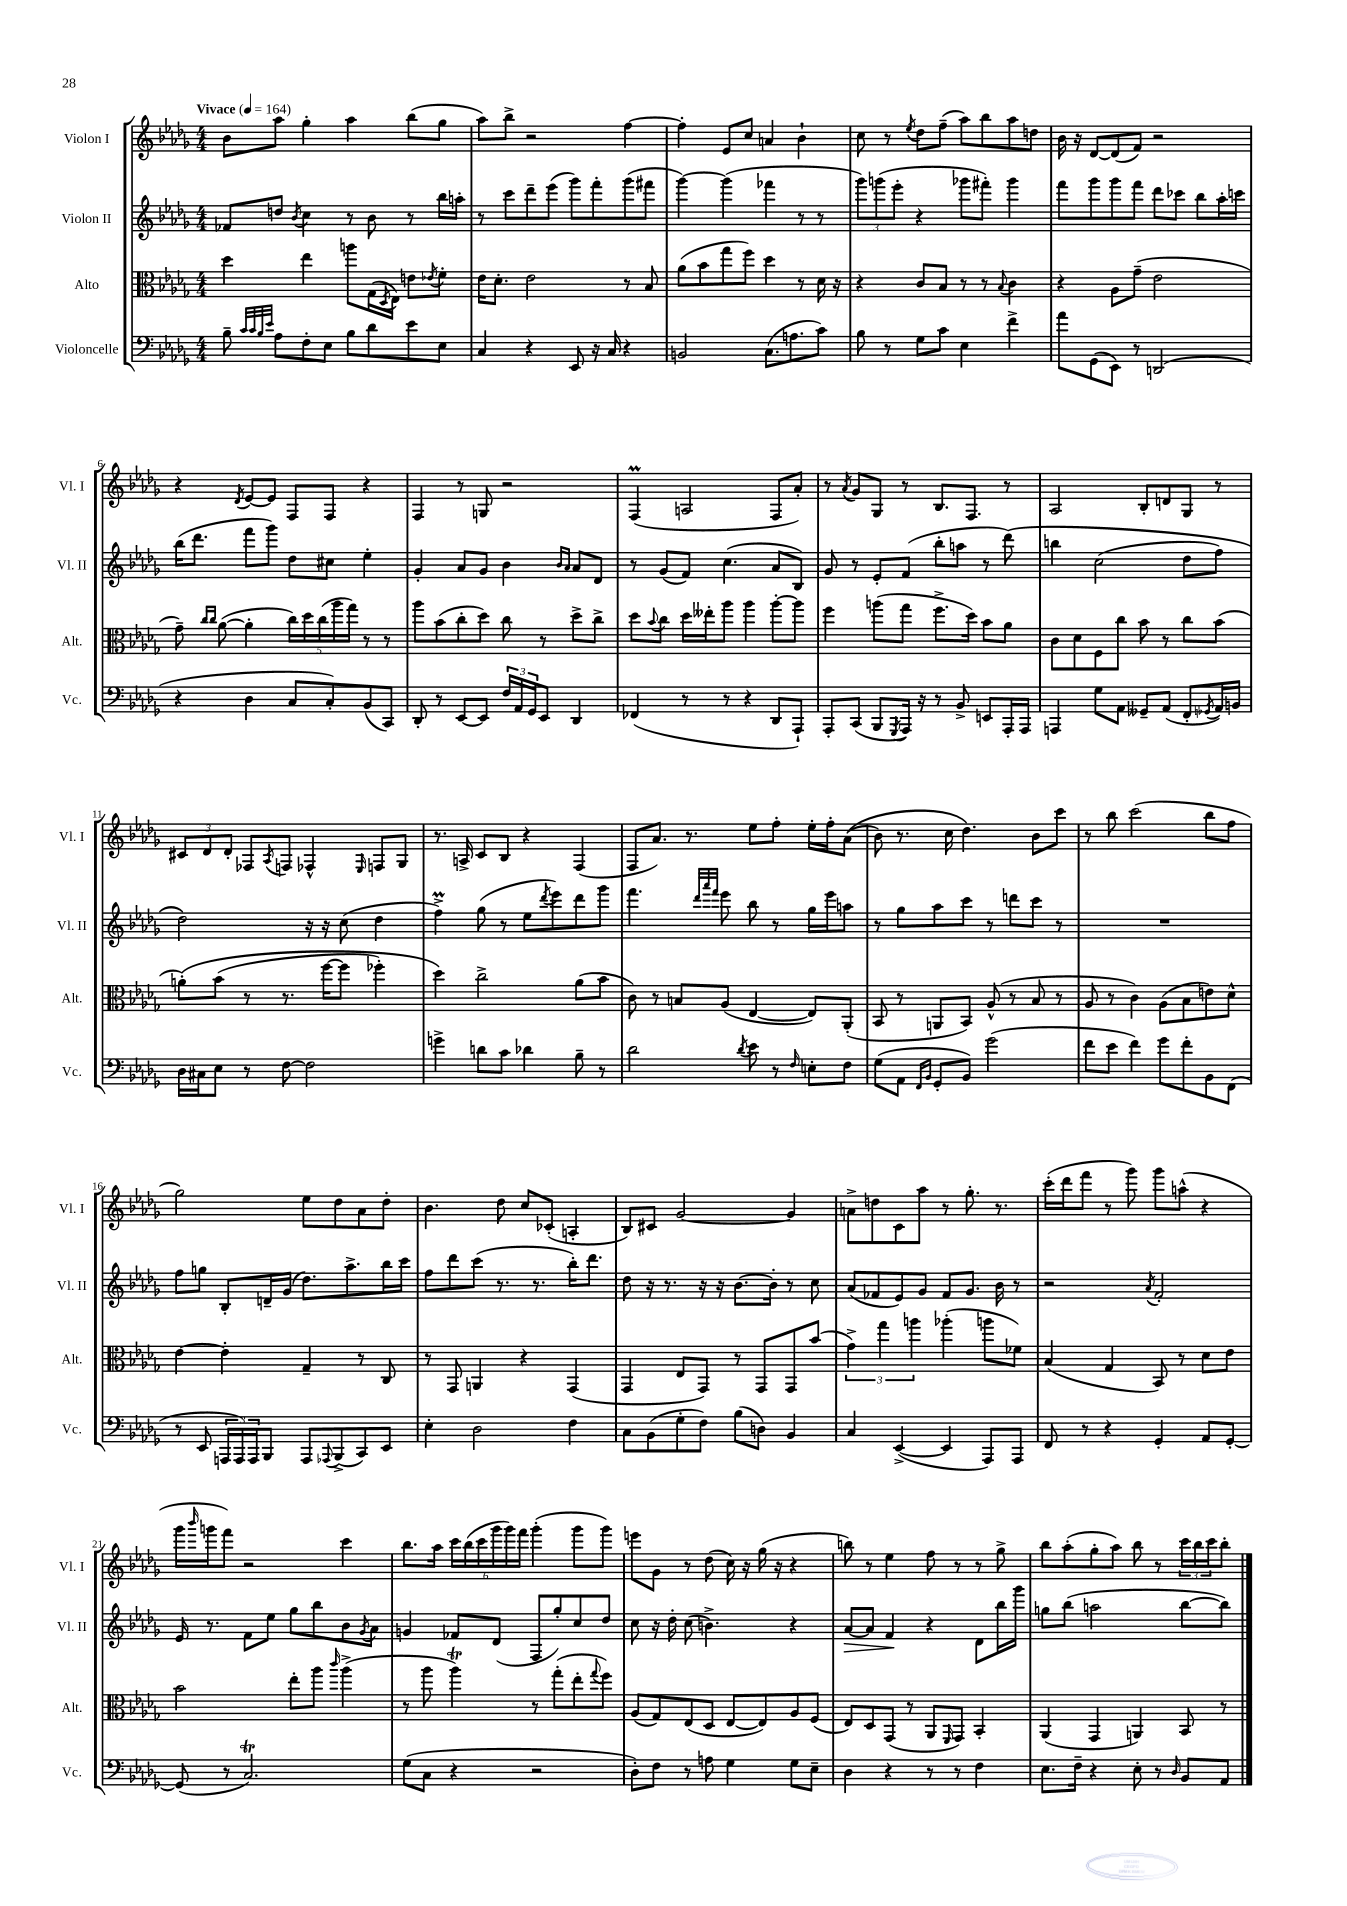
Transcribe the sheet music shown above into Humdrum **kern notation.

**kern	**kern	**kern	**dynam	**kern
*part4	*part3	*part2	*part2	*part1
*staff4	*staff3	*staff2	*staff2	*staff1
*I"Violoncelle	*I"Alto	*I"Violon II	*	*I"Violon I
*I'Vc.	*I'Alt.	*I'Vl. II	*	*I'Vl. I
*clefF4	*clefC3	*clefG2	*	*clefG2
*k[b-e-a-d-g-]	*k[b-e-a-d-g-]	*k[b-e-a-d-g-]	*	*k[b-e-a-d-g-]
*M4/4	*M4/4	*M4/4	*	*M4/4
*MM164	*MM164	*MM164	*	*MM164
=1	=1	=1	=1	=1
!	!	!	!	!LO:TX:a:B:t=Vivace
8B-~\	4dd-\	8f-X/L	.	8b-\L
32qqc/LLL	.	.	.	.
32qqc/	.	.	.	.
32qqB-/	.	.	.	.
32qqe-/JJJ	.	.	.	.
8A-\L	.	8ddn/J	.	8aa-\J
.	.	8qb-/	.	.
8F'\	4ee-\	4cc\	.	4gg-'\
8E-\J	.	.	.	.
8B-\L	8aan\L	8r	.	4aa-\
8d-\	(16G-\L	8b-\	.	.
.	8qD-/	.	.	.
.	16E-\JJ)	.	.	.
8e-\	8en\L	8r	.	(8bb-\L
.	8qe-X/	.	.	.
8E-\J	8f'\J	16bb-\LL	.	8gg-\J
.	.	16aan'\JJ	.	.
=2	=2	=2	=2	=2
4C/	16e-\KL	8r	.	8aa-\L)
.	8.d-'\J	.	.	.
.	.	8ccc\L	.	8bb-^\J
4r	2e-\	8ddd-~\	.	2r
.	.	(8eee-\J	.	.
8EE-/	.	8ggg-\L)	.	.
16r	.	8fff'\	.	.
16C/	.	.	.	.
4r	8r	(8ggg-\	.	[4ff\
.	8B-/	8fff#X\J	.	.
=3	=3	=3	=3	=3
2BBn/	(8a-\L	[4ggg-\)	.	4ff'\]
.	8b-\	.	.	.
.	8gg-\	(4ggg-\]	.	8e-/L
.	8ff\J)	.	.	8cc/J
(8.C\L	4dd-\	4fff-X\	.	4an/
8.An\	.	.	.	.
.	8r	8r	.	4b-`\
8c\J)	16d-\	8r	.	.
.	16r	.	.	.
=4	=4	=4	=4	=4
8B-\	4r	12ggg-\L)	.	8cc\
.	.	(12gggn\	.	.
8r	.	.	.	8r
.	.	12eee-'\J	.	.
.	.	.	.	8qee-/
8G-\L	8c/L	4r	.	8dd-\L
8c\J	8B-/J	.	.	(8ff~\J
4E-\	8r	8ggg-X\L	.	8aa-\L)
.	8r	8fff#X'\J)	.	8bb-\
.	8qqB-/	.	.	.
4f^\	4c\	4ggg-\	.	8aa-\
.	.	.	.	8ddn\J
=5	=5	=5	=5	=5
8a-\L	4r	8fff\L	.	16b-\
.	.	.	.	16r
(8GG-\	.	8ggg-\	.	[8d-/L
8EE-\J)	8A-\L	8ggg-\	.	(8d-/]
8r	(8g-~\J	8fff\J	.	8f/J)
(2DDn/	2e-\	8ddd-\L	.	2r
.	.	8ccc-X\J	.	.
.	.	8bb-\L	.	.
.	.	16aa-'\L	.	.
.	.	16cccn\JJ	.	.
!!LO:LB:g=z
=6	=6	=6	=6	=6
4r	8g-~\)	(16bb-\KL	.	4r
.	.	8.ddd-\J	.	.
.	16qqcc/LL	.	.	.
.	16qqcc/JJ	.	.	.
.	([8a-\	.	.	.
.	.	.	.	8qd-/
4D-\	4a-'\]	8fff\L	.	[8e-/L
.	.	8ggg-\J)	.	8e-/J]
8C/L	20cc\LL)	8dd-\L	.	8F/L
.	20dd-\	.	.	.
.	(20cc\	.	.	.
8C'/)	.	8cc#X\J	.	8F/J
.	20aa-\	.	.	.
.	20gg-\JJ)	.	.	.
(8BB-/	8r	4ee-'\	.	4r
8CC/J)	8r	.	.	.
=7	=7	=7	=7	=7
8DD-'/	8aa-\L	4g-'/	.	4F/
8r	(8b-\	.	.	.
[8EE-/L	8cc'\	8a-/L	.	8r
8EE-/J]	8dd-\J)	8g-/J	.	8Gn/
24F/LL	8cc\	4b-\	.	2r
24AA-/	.	.	.	.
24GG-/J	.	.	.	.
8EE-/J	8r	.	.	.
.	.	16qqb-/LL	.	.
.	.	16qqa-/JJ	.	.
4DD-/	8dd-^\L	8a-/L	.	.
.	8cc^\J	8d-/J	.	.
=8	=8	=8	=8	=8
(4FF-X/	8dd-\L	8r	.	(4Fm/
.	8qqb-/	.	.	.
.	8cc\J	(8g-/L	.	.
8r	16dd-\LL	8f/J)	.	2An/
.	16ee--X'\J	.	.	.
8r	8aa-\J	(4.cc\	.	.
4r	4aa-\	.	.	.
8DD-/L	[8aa-'\L	8a-/L	.	8F/L
8AAA-`/J)	8aa-\J]	8B-/J)	.	8a-'/J)
=9	=9	=9	=9	=9
8AAA-'/L	4ff\	8g-/	.	8r
.	.	.	.	8qa-/
(8CC/J	.	8r	.	8g-/L
8BBB-/L	(8aan\L	8e-'/L	.	8G-/J
8qGGG-/	.	.	.	.
16AAA-/Jk)	8gg-\J	(8f/J	.	8r
16r	.	.	.	.
8r	8.ff^\L	8bb-'\L	.	8.B-/L
8BB-^/	.	8aan\J	.	.
.	16dd-\Jk)	.	.	8.F/J
8EEn/L	8b-\L	8r	.	.
16AAA-'/L	8a-\J	(8ddd-\)	.	8r
16AAA-/JJ	.	.	.	.
=10	=10	=10	=10	=10
4AAAn/	8c\L	4bbn\	.	2A-/
.	8d-\	.	.	.
8G-\L	8F\	(2cc\	.	.
8AA-\J	8cc\J	.	.	.
8GG--X~/L	8b-\	.	.	8B-'/L
(8AA-/J	8r	.	.	8dn/
8FF'/L	8cc\L	8dd-\L	.	8G-/J
8qGG-X/	.	.	.	.
16AA-/L)	(8b-\J	8ff\J)	.	8r
16BBn/JJ	.	.	.	.
!!LO:LB:g=z
=11	=11	=11	=11	=11
16D-\LL	(8an'\L)	2dd-\)	.	12c#X/L
16C#X\J	.	.	.	.
.	.	.	.	12d-/
8E-\J	(8b-\J	.	.	.
.	.	.	.	12d-'/J
8r	8r	.	.	8F-X/L
.	.	.	.	8qA-/
[8F\	8.r	.	.	8Fn/J
2F\]	.	16r	.	4F-X^^/
.	[16ff\KL	16r	.	.
.	8ff\J]	(8cc\	.	.
.	.	.	.	16qqE-/
.	4ff-X'\)	4dd-\	.	8Fn/L
.	.	.	.	8G-/J
=12	=12	=12	=12	=12
4gn^\	4dd-\)	4ffm^\)	.	8.r
.	.	.	.	16An^/
8dn\L	2cc^\	(8gg-\	.	8c/L
8c\J	.	8r	.	8B-/J
4d-X\	.	8ee-\L	.	4r
.	.	8qddd-/	.	.
.	.	8eee-\)	.	.
8B-~\	(8a-\L	8ddd-\	.	(4F/
8r	8b-\J	8ggg-\J	.	.
=13	=13	=13	=13	=13
2d-\	8c\)	4.fff\	.	8F/L
.	8r	.	.	8.a-/J)
.	8Bn/L	.	.	.
.	.	.	.	8.r
.	.	32qqddd-/LLL	.	.
.	.	32qqaaa-/	.	.
.	.	32qqfff/JJJ	.	.
.	(8A-/J	8eee-\	.	.
8qd-/	.	.	.	.
8e-\	[4E-/	8bb-\	.	8ee-\L
8r	.	8r	.	8ff'\J
16qqF/	.	.	.	.
8En'\L	8E-/L])	16gg-\LL	.	16ee-'\LL
.	.	16eee-\J	.	16ff'\J
8F\J	(8AA-'/J	8aan\J	.	((8a-\J
=14	=14	=14	=14	=14
(8G-\L	8BB-/	8r	.	8b-\)
8AA-\J	8r	8gg-\L	.	8.r
16qqFF/LL	.	.	.	.
16qqBB-/JJ	.	.	.	.
8GG-'/L	8AAn/L	8aa-\	.	.
.	.	.	.	16cc\
8BB-/J)	8BB-/J)	8ccc\J	.	4.dd-\)
(2g-\	(8A-^^/	8r	.	.
.	8r	8dddn\L	.	.
.	8B-/	8ccc\J	.	8b-\L
.	8r	8r	.	8ccc\J
=15	=15	=15	=15	=15
8f\L	8A-/	1r	.	8r
8e-\J	8r	.	.	8bb-\
4f\)	4c\)	.	.	(2ccc\
8g-\L	(8A-\L	.	.	.
8f'\	8B-\	.	.	.
8BB-\	8en\)	.	.	8bb-\L
(8FF\J	8d-^^\J	.	.	8ff\J
!!LO:LB:g=z
=16	=16	=16	=16	=16
8r	[4e-\	8ff\L	.	2gg-\)
8EE-/	.	8ggn\J	.	.
24AAAn/LL	4e-'\]	8B-'/L	.	.
24AAA/)	.	.	.	.
24AAA/J	.	.	.	.
8BBB-/J	.	16dn~/L	.	.
.	.	(16g-/JJ	.	.
8AAA/L	4G-~/	8.dd-\L)	.	8ee-\L
8qqAAA-X/	.	.	.	.
(8BBB-^/	.	.	.	8dd-\
.	.	8.aa-^\	.	.
8CC/)	8r	.	.	8a-\
8EE-/J	8C/	16bb-\L	.	8dd-'\J
.	.	16ccc\JJ	.	.
=17	=17	=17	=17	=17
4E-'\	8r	8ff\L	.	4.b-\
.	8GG-/	8ddd-\	.	.
2D-\	4AAn/	(8ccc\J	.	.
.	.	8.r	.	8dd-\
.	4r	.	.	8cc/L
.	.	8.r	.	.
.	.	.	.	(8c-X'/J
4F\	(4GG-/	16bb-'\KL)	.	4An'/
.	.	8.ddd-\J	.	.
=18	=18	=18	=18	=18
8C\L	4GG-/	8dd-\	.	8B-/L)
(8BB-\	.	16r	.	8c#X/J
.	.	8.r	.	.
8G-'\	8E-/L	.	.	[2g-/
8F\J)	8GG-/J)	16r	.	.
.	.	16r	.	.
(8B-\L	8r	[8.b-\L	.	.
8Dn\J)	8GG-/L	.	.	.
.	.	16b-'\Jk]	.	.
4BB-/	8GG-/	8r	.	4g-/]
.	(8b-/J	8cc\	.	.
=19	=19	=19	=19	=19
4C/	6g-^\)	(8a-/L	.	8an^\L
.	.	8f-X/	.	8ddn\
.	6gg-\	.	.	.
([4EE-^/	.	8e-/)	.	8c\
.	6aan\	.	.	.
.	.	8g-/J	.	8aa-\J
4EE-/]	(4aa-X'\	8f-/L	.	8r
.	.	8.g-/J	.	8.gg-'\
8AAA-/L)	8aan\L	.	.	.
.	.	16b-\	.	8.r
8AAA-/J	8f-X\J)	8r	.	.
=20	=20	=20	=20	=20
8FF/	(4B-/	2r	.	(16ccc'\LL
.	.	.	.	16ddd-\J
8r	.	.	.	8fff\J
4r	4G-/	.	.	8r
.	.	.	.	8ggg-\)
.	.	8qa-/	.	.
4GG-'/	8BB-/)	2f'/	.	8ggg-\L
.	8r	.	.	(8aan^^\J
8AA-/L	8d-\L	.	.	4r
[8GG-'/J	8e-\J	.	.	.
!!LO:LB:g=z
=21	=21	=21	=21	=21
(8GG-/]	2b-\	16e-/	.	16ggg-\LL
.	.	.	.	16qqbbb-/
.	.	8.r	.	16gggn\J
8r	.	.	.	8fff\J)
2.Ct/)	.	8f\L	.	2r
.	.	8ee-\J	.	.
.	8ee-'\L	8gg-\L	.	.
.	8aa-\J	8bb-\	.	.
.	16qqccc/	.	.	.
.	(4aa-^\	8b-\	.	4ccc\
.	.	8qg-/	.	.
.	.	8a-\J	.	.
=22	=22	=22	=22	=22
(8G-\L	8r	4gn/	.	8.bb-\L
8C\J	8aa-\	.	.	.
.	.	.	.	16aa-\Jk
4r	4aa-T\)	8f-X/L	.	24ccc\LL
.	.	.	.	(24bb-\
.	.	.	.	24ccc\
.	.	(8d-/J	.	24ggg-\
.	.	.	.	24ggg-\)
.	.	.	.	24fff\JJ
2r	8r	8F/L	.	(4ggg-'\
.	(8gg-'\L	8gg-'/)	.	.
.	8ee-'\	8cc/	.	8ggg-\L
.	8qqgg-/	.	.	.
.	8ff\J)	8dd-/J	.	8ggg-\J)
=23	=23	=23	=23	=23
8D-'\L)	(8A-/L	8cc\	.	8eeen\L
8F\J	8G-/)	16r	.	8g-\J
.	.	16dd-'\	.	.
8r	(8E-/	(8cc\	.	8r
8An\	8D-/J	4.bn^\)	.	(8dd-\
4G-\	[8E-/L	.	.	16cc\)
.	.	.	.	16r
.	8E-/])	.	.	(16gg-\
.	.	.	.	16r
8G-\L	8A-/	4r	.	4r
8E-~\J	(8F/J	.	.	.
=24	=24	=24	=24	=24
!	!	!	!LO:HP:b	!
4D-\	8E-/L)	[8a-/L	>	8bbn\)
.	8D-/	8a-/J]	.	8r
4r	(8GG-/J	4f/	.	4ee-\
.	8r	.	.	.
8r	8AA-/L	4r	]	8ff\
.	16qqFF/	.	.	.
8r	8GG-/J)	.	.	8r
4F\	4BB-'/	8d-\L	.	8r
.	.	16bb-\L	.	8gg-^\
.	.	16ggg-\JJ	.	.
=25	=25	=25	=25	=25
8.E-\L	(4AA-/	8ggn\L	.	8bb-\L
.	.	(8bb-\J	.	(8aa-'\
16F~\Jk	.	.	.	.
4r	4GG-/	2aan\	.	8gg-'\
.	.	.	.	8aa-\J)
8E-'\	4AAn/)	.	.	8bb-\
8r	.	.	.	8r
16qqD-/	.	.	.	.
8BB-/L	8BB-/	[8bb-\L	.	24ccc\LL
.	.	.	.	24bb-\
.	.	.	.	24ccc\J
8AA-/J	8r	8bb-\J])	.	8bb-'\J
==	==	==	==	==
*-	*-	*-	*-	*-
